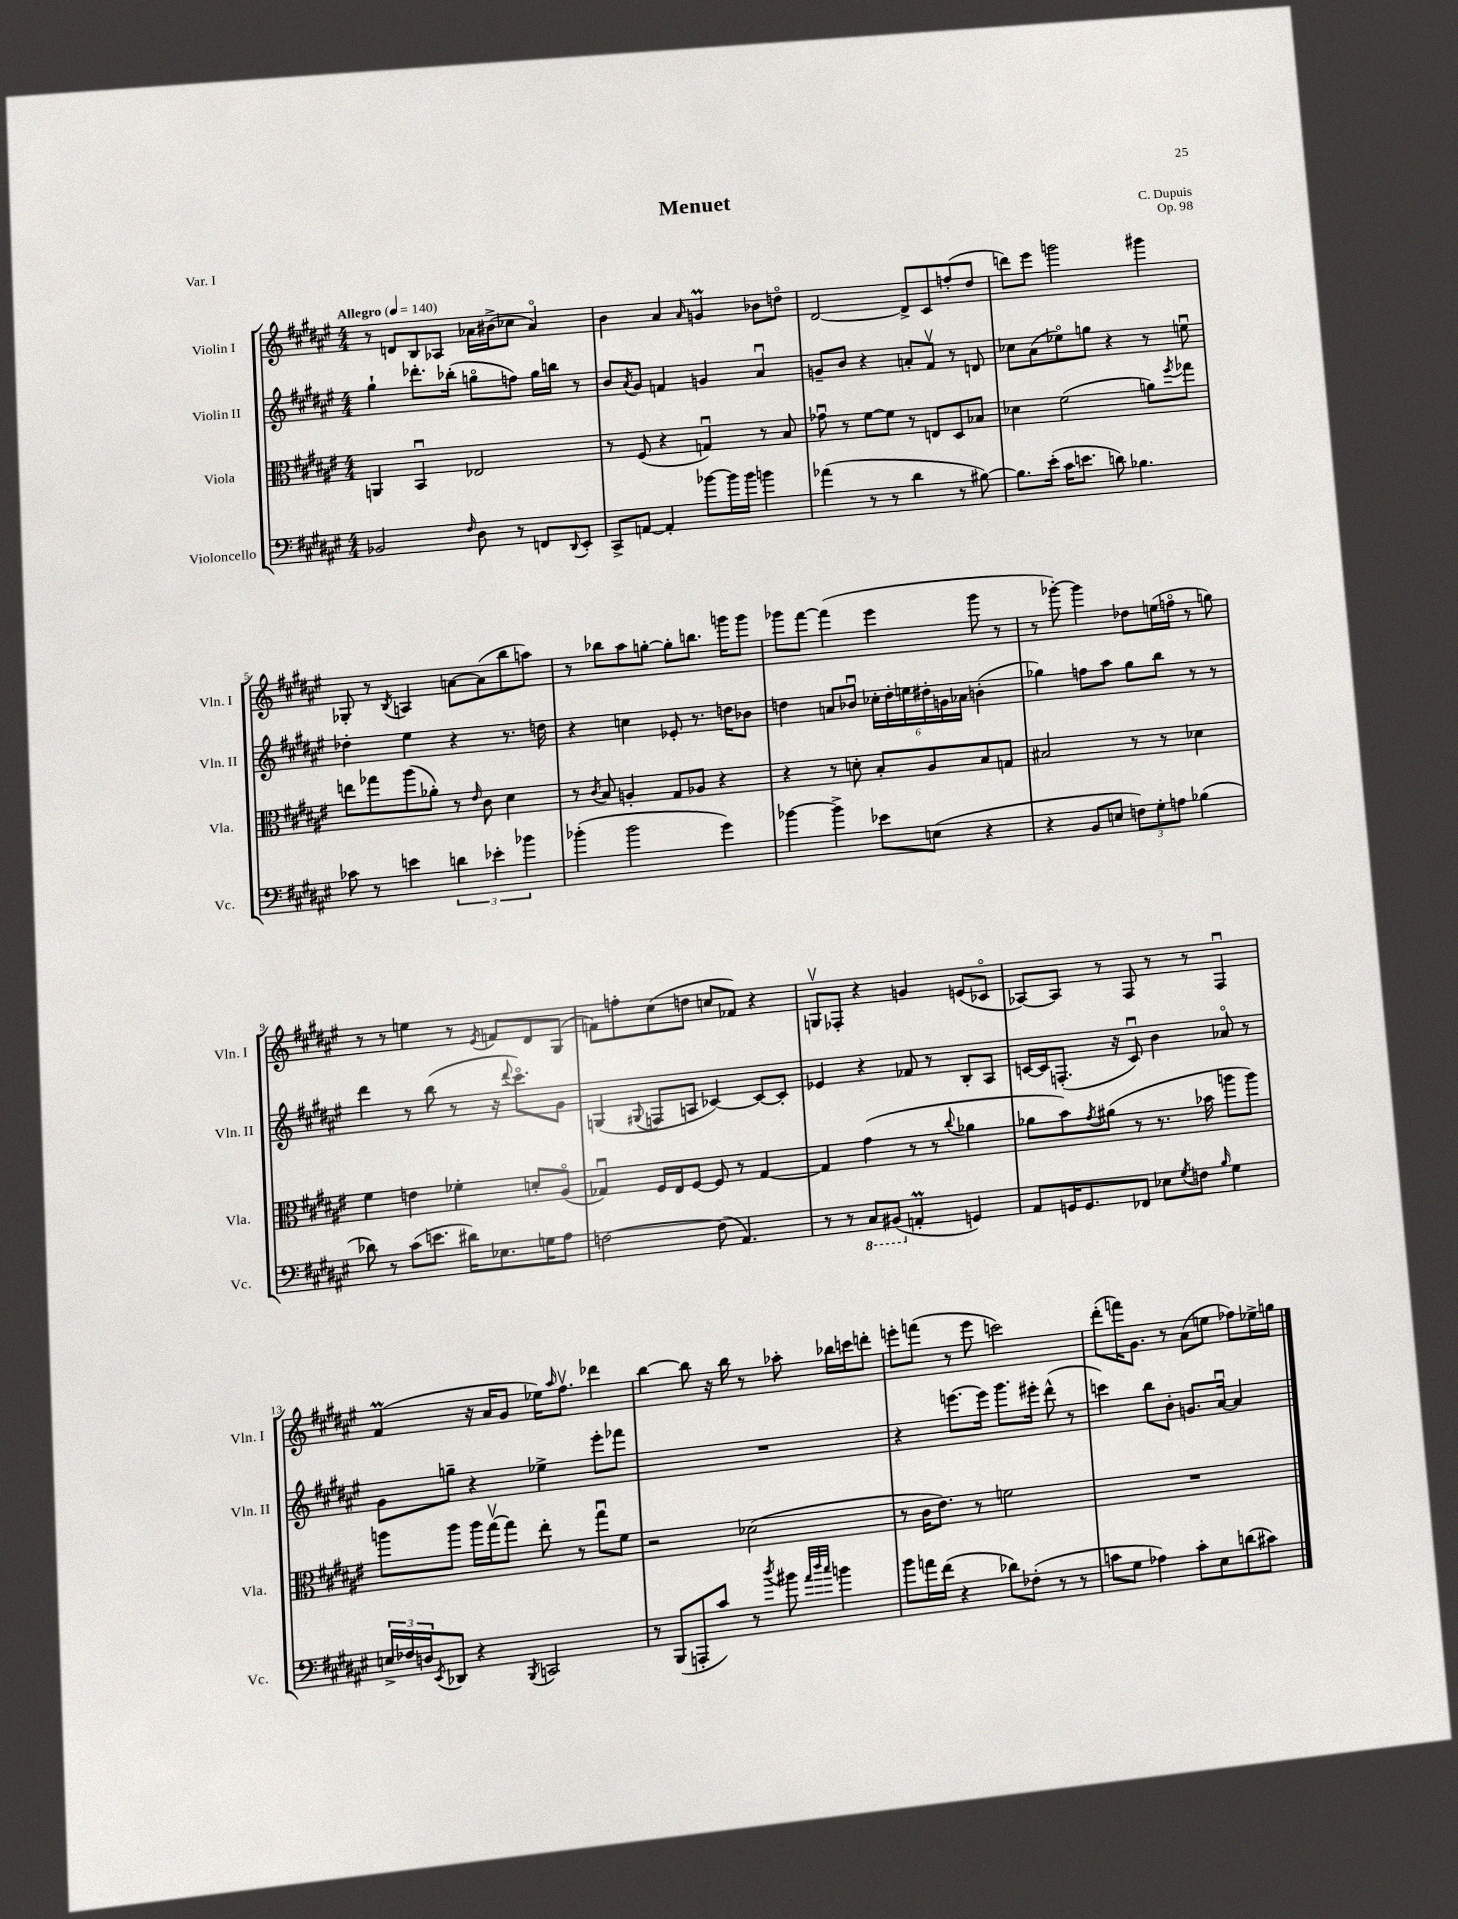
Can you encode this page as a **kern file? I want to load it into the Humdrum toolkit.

**kern	**kern	**kern	**kern
*staff4	*staff3	*staff2	*staff1
*clefF4	*clefC3	*clefG2	*clefG2
*k[f#c#g#d#a#e#]	*k[f#c#g#d#a#e#]	*k[f#c#g#d#a#e#]	*k[f#c#g#d#a#e#]
*M4/4	*M4/4	*M4/4	*M4/4
*MM140	*MM140	*MM140	*MM140
2BB-	4AA	4gg#`	8r
.	.	.	8d
.	4BBu	8.ddd-'	8B
.	.	.	8A-
.	.	(16bb-'	.
16qqF#	.	.	.
8D#	2E-	8ggo	16a-
.	.	.	(16b#^
8r	.	8ff)	8cc-
8FF	.	16gg	4a-o)
.	.	16bb	.
8qqDD#	.	.	.
8EE#'	.	8r	.
=	=	=	=
8CC#^	8r	8b	4b
.	.	8qa#	.
[8AA	(8F#	8g#	.
4AA']	4r	4f	4a#
.	.	.	16qqa#
[8b-	4Gu)	4g	4g
16b-]	.	.	.
16b-	.	.	.
4b	8r	4a#u	8b-
.	8B	.	8ddo
=	=	=	=
(4a-	8g-u	8g~	[2d#
.	8r	8b	.
8r	[8f#	4r	.
8r	8f#]	.	.
4d#	8r	8a'	8d#^]
.	8E	8f#v	8c#
8r	8D#	8r	(8ff'
[8B#)	8B-	8d	8dd#
=	=	=	=
8.B#]	4d-	8cc-	8ddd)
.	.	(8a#	8eee#
(16e#'	.	.	.
16c#	(2f#	8ee-o)	2ggg
8.e	.	.	.
.	.	8gg	.
8d)	.	4r	.
4.B-	.	.	.
.	8a)	8r	4ggg#
.	8qff#	.	.
.	8gg-	8eeu	.
=	=	=	=
8c-	8ee	4dd-'	8G-'
8r	8gg-	.	8r
.	.	.	8qB
4e	(8aa#	4ee#	4A
.	8a-')	.	.
6d	8r	4r	[8a
.	16qqe#	.	.
.	8c#	.	(8a]
6e-'	.	.	.
.	4d#	8.r	8bb
6b-	.	.	.
.	.	.	8aa)
.	.	16dd	.
=	=	=	=
(4b-'	8r	4r	8r
.	8qc#	.	.
.	8B	.	8bb-
2b-	4A'	4cc	8aa#
.	.	.	[8gg'
.	8G#	8e-'	8gg']
.	8A-	8.r	8.bb
4g#)	4r	.	.
.	.	16dd	16ggg
.	.	8b-	8ggg
=	=	=	=
[4b-	4r	4dd	8ggg-
.	.	.	[8fff#
4b-^]	8r	8a	(4fff#]
.	8d'	8b-u	.
8e-	8B'	24cc-'	4eee#
.	.	24dd'	.
.	.	24ee	.
(8E	8A#	24dd#'	.
.	.	24g	.
.	.	24a-	.
4r	8B	(4b'	8ggg-
.	8G	.	8r
=	=	=	=
4r	2B#	4gg-)	8r
.	.	.	[8ggg-')
8BB	.	8ff	4ggg-]
8E	.	8aa#	.
12F)	8r	8gg-	8dd-
12G#'	.	.	.
.	8r	8bb	(16ee
12A	.	.	.
.	.	.	16ffo
(4B-	4d-	8r	8r
.	.	8r	8gg)
=	=	=	=
8d-)	4f#	4ddd#	8r
8r	.	.	8r
(8c#	4e	8r	4ee
8.e	.	(8bb	.
.	4f-'	8r	8r
16d#)	.	.	.
.	.	.	8qe#
8.E-	.	16r	8f
.	.	8qqddd#	.
.	.	8.ccc#o)	.
.	8d'	.	8d#
16G	.	.	.
8A#	(8A#o	8g#	(8G#
=	=	=	=
[2F	4G-u)	(4G	8f)
.	.	.	8ff'
.	.	8qqG#	.
.	16F#	8F	(8cc#
.	16E#	.	.
.	[8F#	8A	8dd
(8F]	8F#]	[4c-)	8cc
4.AA#)	8r	.	8f-)
.	[4G-	8c-_	4r
.	.	8c-']	.
=	=	=	=
8r	4G-]	4e-	8Gv
8r	.	.	8F-'
8CC#	(4g#	4r	4r
(8BBB#	.	.	.
4AA'	8r	8f-	4g
.	8r	8r	.
.	8qqcc#	.	.
4GG)	4a-	8B'	(8e
.	.	8A#	8c-o
=	=	=	=
8AA#	8a-	[16c	[8A-)
.	.	16c]	.
16GG	8b)	(8.F'	8A-]
8.GG	.	.	.
.	8qg#	.	.
.	(8a#	.	8r
.	.	16r	.
8FF-	8r	8cu)	8F#
8E-	8.r	4b	8r
8qG#	.	.	.
8F	.	.	8r
.	16b-	.	.
16qqB	.	.	.
4G#	8aa	8a-o	4F#u
.	8aa)	8r	.
=	=	=	=
24E^	8aa	8g#	(4f#
24F-	.	.	.
24D	.	.	.
8qEE#	.	.	.
8DD-	8aa	8gg~	.
4r	16aa	4r	16r
.	[16gg#v	.	16a#
.	8gg#]	.	8g#
8qBBB	.	.	.
2CC	8ee#'	4ee-^	16ee-)
.	.	.	16qqaa#
.	.	.	8.ff#v
.	8r	.	.
.	8gg#u	8eee#'	4ddd-
.	8f#	8fff-	.
=	=	=	=
8r	2r	1r	[4bb
(8BBB	.	.	.
8AAA'	.	.	8bb]
8c#)	.	.	16r
.	.	.	16bb
8r	(2d-	.	8r
8qdd#	.	.	.
8b#	.	.	8aa-'
32qqa#	.	.	.
32qqdd#	.	.	.
32qqcc#	.	.	.
4b	.	.	16bb-
.	.	.	16ccc
.	.	.	8ddd'
=	=	=	=
8b	8r	4r	8eee'
16a	16c#	.	(8fff
(16f#	8.e#)	.	.
4r	.	[8.eee	8r
.	8r	.	8eee
.	.	16eee]	.
8d-)	2f	8.ggg#	2ccc)
(8F-'	.	.	.
.	.	16eee#'	.
8r	.	(8ddd#^^	.
8r	.	8r	.
=	=	=	=
8c	1r	4ccc)	(8ddd#'
8G#	.	.	16fff)
.	.	.	8.g#
4A-)	.	8bb	.
.	.	8b'	8r
8c'	.	8.g	(8a#
8E#	.	.	8ee
.	.	[16a#u	.
(8d	.	4a#]	8ff-)
8c#)	.	.	16ee-^
.	.	.	16gg
==	==	==	==
*-	*-	*-	*-
